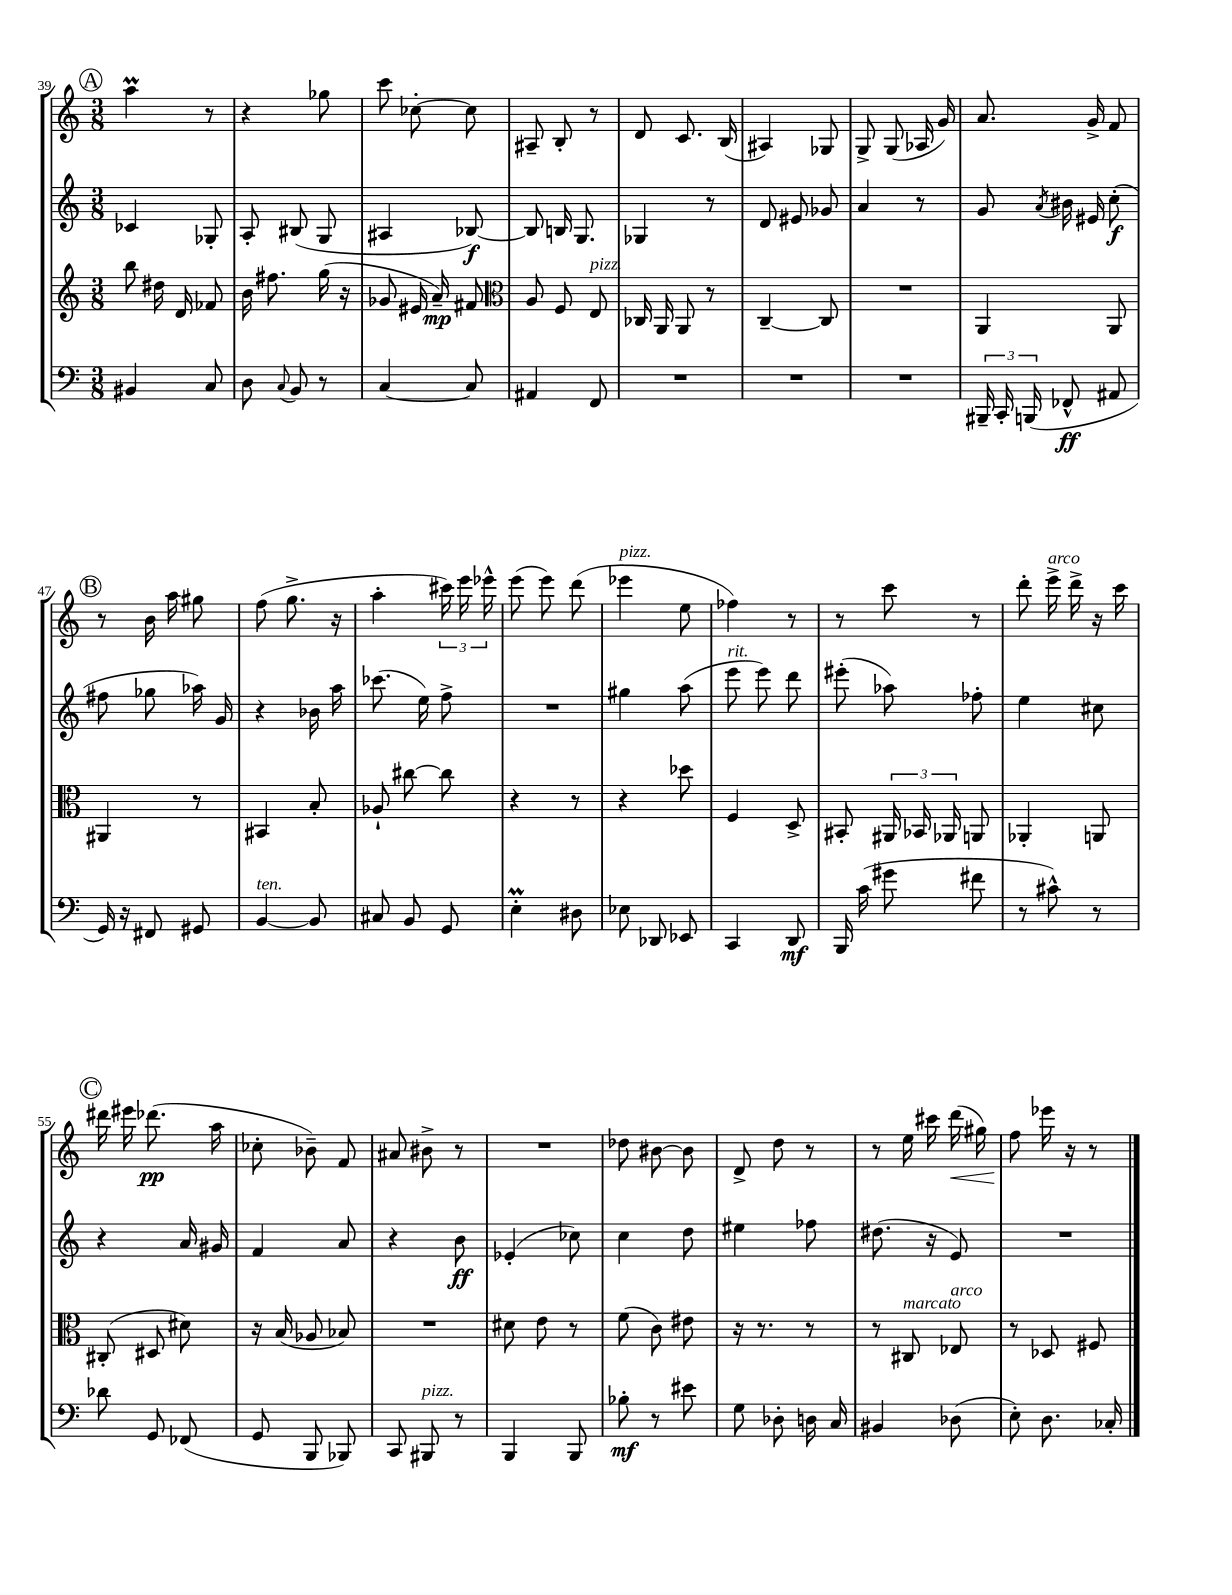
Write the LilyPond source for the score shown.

<<
\new StaffGroup <<
\new Staff = "s0" {
    \clef treble \key c \major \numericTimeSignature \time 3/8
    \autoBeamOff \mark \markup { \circle "A" } a''4\prall r8 |
    r4 ges''8 |
    c'''8 ces''8~-. ces''8 |
    ais8-- b8-. r8 |
    d'8 c'8. b16( |
    ais4) ges8 |
    g8-> g8( aes16 g'16) |
    a'8. g'16-> f'8 |
    \mark \markup { \circle "B" } r8 b'16 a''16 gis''8 |
    f''8( g''8.-> r16 |
    a''4-. \tuplet 3/2 { cis'''16) e'''16 ees'''16-^ } |
    e'''8( e'''8) d'''8( |
    ees'''4^\markup { \italic "pizz." } e''8 |
    fes''4) r8 |
    r8 c'''8 r8 |
    d'''8-. e'''16->^\markup { \italic "arco" } d'''16-> r16 c'''16 |
    \mark \markup { \circle "C" } dis'''16 eis'''16 des'''8.\pp( a''16 |
    ces''8-. bes'8--) f'8 |
    ais'8 bis'8-> r8 |
    R4. |
    des''8 bis'8~ bis'8 |
    d'8-> d''8 r8 |
    r8 e''16 cis'''16 d'''16\<( gis''16) |
    f''8\! ees'''16 r16 r8 \bar "|." |
}
\new Staff = "s1" {
    \clef treble \key c \major \numericTimeSignature \time 3/8
    \autoBeamOff \mark \markup { \circle "A" } ces'4 ges8-. |
    a8-. bis8( g8 |
    ais4 bes8~\f) |
    bes8 b16 g8. |
    ges4 r8 |
    d'8 eis'8 ges'8 |
    a'4 r8 |
    g'8 \acciaccatura { a'8 } bis'16 eis'16 c''8-.\f( |
    \mark \markup { \circle "B" } fis''8 ges''8 aes''16) g'16 |
    r4 bes'16 a''16 |
    ces'''8.( e''16) f''8-> |
    R4. |
    gis''4 a''8( |
    e'''8^\markup { \italic "rit." } e'''8) d'''8 |
    eis'''8-.( aes''8) fes''8-. |
    e''4 cis''8 |
    \mark \markup { \circle "C" } r4 a'16 gis'16 |
    f'4 a'8 |
    r4 b'8\ff |
    ees'4-.( ces''8) |
    c''4 d''8 |
    eis''4 fes''8 |
    dis''8.( r16 e'8) |
    R4. \bar "|." |
}
\new Staff = "s2" {
    \clef treble \key c \major \numericTimeSignature \time 3/8
    \autoBeamOff \mark \markup { \circle "A" } b''8 dis''16 d'16 fes'8 |
    b'16 fis''8. g''16( r16 |
    ges'8 eis'16 a'16--\mp) fis'8 |
    \clef alto a8 f8 e8^\markup { \italic "pizz." } |
    ces16 a,16 a,8 r8 |
    c4~-- c8 |
    R4. |
    a,4 a,8 |
    \mark \markup { \circle "B" } ais,4 r8 |
    bis,4 b8-. |
    aes8-! cis''8~ cis''8 |
    r4 r8 |
    r4 des''8 |
    f4 d8-> |
    bis,8-. \tuplet 3/2 { ais,16 bes,16 aes,16 } a,8 |
    aes,4-. a,8 |
    \mark \markup { \circle "C" } cis8-.( dis8 dis'8) |
    r16 b16( aes8 bes8) |
    R4. |
    dis'8 e'8 r8 |
    f'8( c'8) eis'8 |
    r16 r8. r8 |
    r8 cis8^\markup { \italic "marcato" } ees8^\markup { \italic "arco" } |
    r8 des8 fis8 \bar "|." |
}
\new Staff = "s3" {
    \clef bass \key c \major \numericTimeSignature \time 3/8
    \autoBeamOff \mark \markup { \circle "A" } bis,4 c8 |
    d8 \appoggiatura { c8 } b,8 r8 |
    c4~ c8 |
    ais,4 f,8 |
    R4. |
    R4. |
    R4. |
    \tuplet 3/2 { bis,,16-- c,16-. b,,16( } fes,8-^\ff ais,8 |
    \mark \markup { \circle "B" } g,16) r16 fis,8 gis,8 |
    b,4~^\markup { \italic "ten." } b,8 |
    cis8 b,8 g,8 |
    e4-.\prall dis8 |
    ees8 des,8 ees,8 |
    c,4 d,8\mf |
    b,,16 c'16( gis'8 fis'8 |
    r8 cis'8-^) r8 |
    \mark \markup { \circle "C" } des'8 g,8 fes,8( |
    g,8 b,,8 bes,,8) |
    c,8 bis,,8^\markup { \italic "pizz." } r8 |
    b,,4 b,,8 |
    bes8-.\mf r8 eis'8 |
    g8 des8-. d16 c16 |
    bis,4 des8( |
    e8-.) d8. ces16-. \bar "|." |
}
>>
>>
\layout { \context { \Score currentBarNumber = #39 } }
